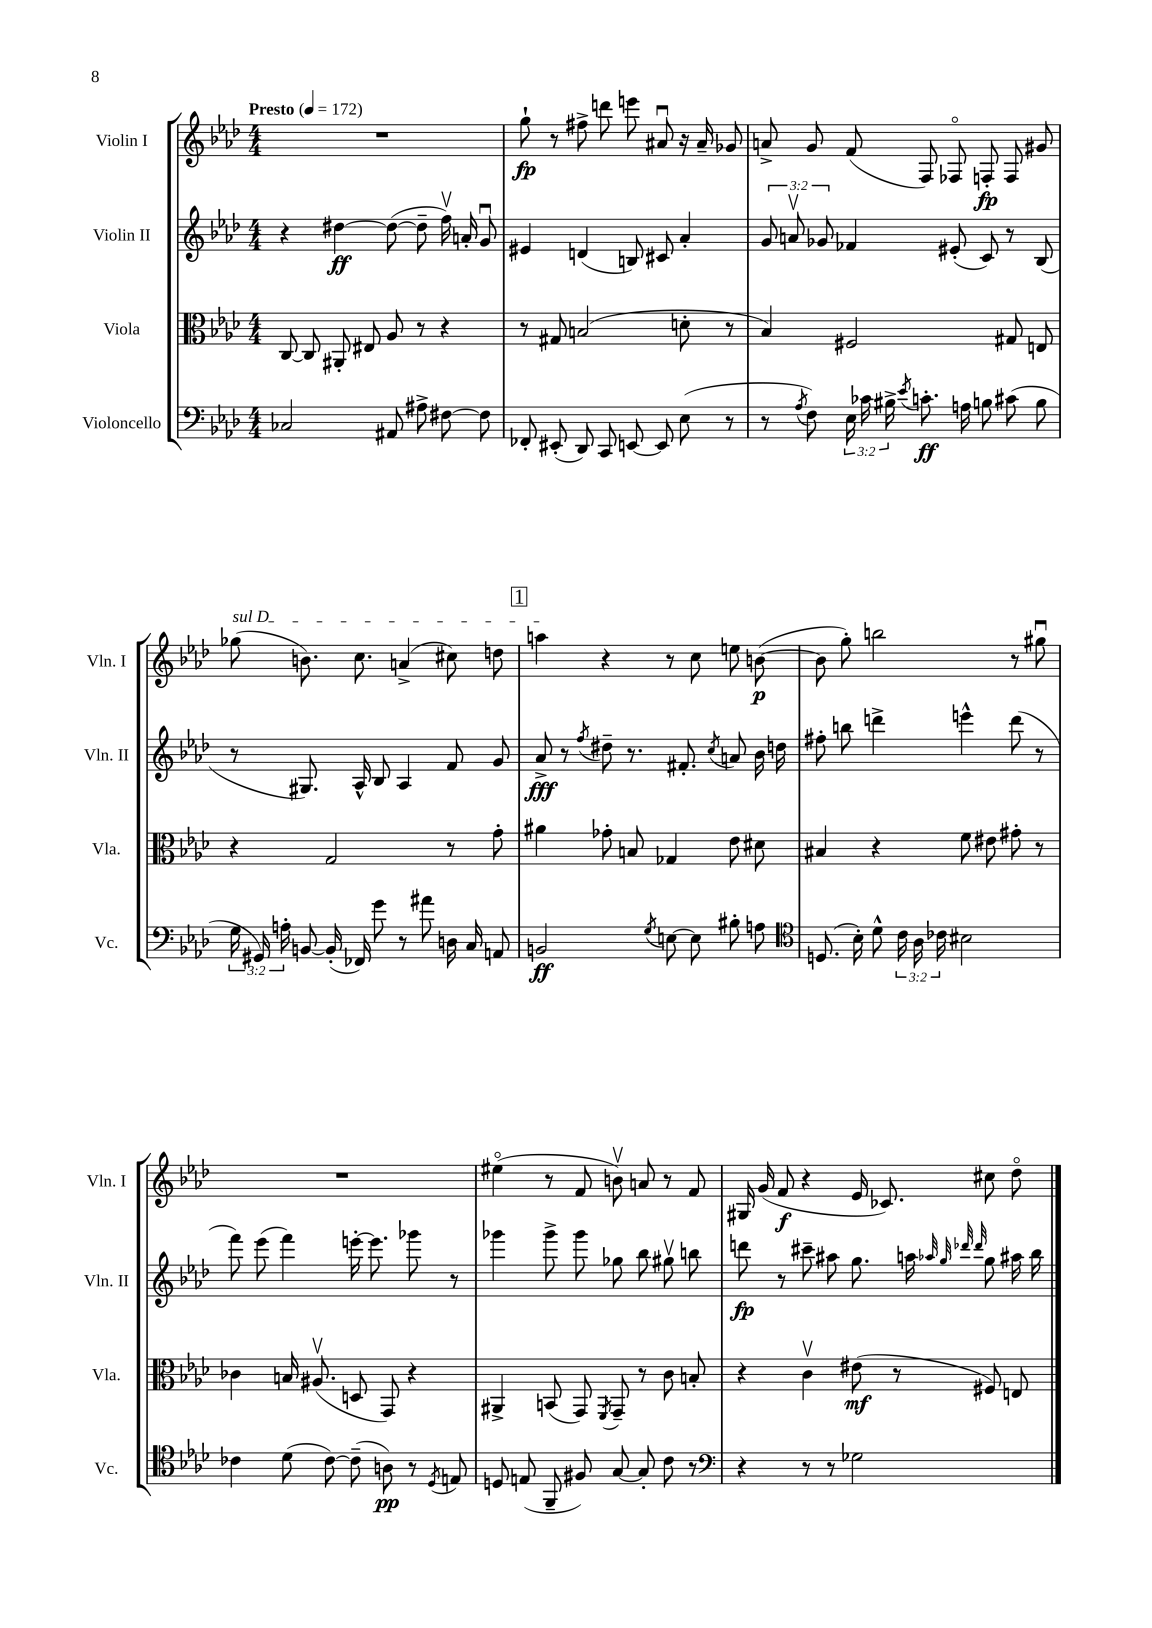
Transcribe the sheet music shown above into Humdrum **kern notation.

**kern	**dynam	**kern	**dynam	**kern	**dynam	**kern	**dynam
*part4	*part4	*part3	*part3	*part2	*part2	*part1	*part1
*staff4	*staff4	*staff3	*staff3	*staff2	*staff2	*staff1	*staff1
*I"Violoncello	*	*I"Viola	*	*I"Violin II	*	*I"Violin I	*
*I'Vc.	*	*I'Vla.	*	*I'Vln. II	*	*I'Vln. I	*
*clefF4	*	*clefC3	*	*clefG2	*	*clefG2	*
*k[b-e-a-d-]	*	*k[b-e-a-d-]	*	*k[b-e-a-d-]	*	*k[b-e-a-d-]	*
*M4/4	*	*M4/4	*	*M4/4	*	*M4/4	*
*MM172	*	*MM172	*	*MM172	*	*MM172	*
=1	=1	=1	=1	=1	=1	=1	=1
!	!	!	!	!	!	!LO:TX:a:B:t=Presto	!
2C-X/	.	[8C/	.	4r	.	1r	.
.	.	8C/]	.	.	.	.	.
.	.	8AA#X'/	.	[4dd#X\	ff	.	.
.	.	8E#X/	.	.	.	.	.
8AA#X/	.	8A-/	.	(8dd#\_	.	.	.
8A#X^\	.	8r	.	8dd#~\]	.	.	.
[8F#X\	.	4r	.	16ffv\)	.	.	.
.	.	.	.	16an'/	.	.	.
8F#\]	.	.	.	8gu/	.	.	.
=2	=2	=2	=2	=2	=2	=2	=2
8FF-X'/	.	8r	.	4e#X/	.	8gg`\	fp
(8EE#X'/	.	8G#X/	.	.	.	8r	.
8DD-/)	.	(2Bn/	.	(4dn/	.	8ff#X^\	.
8CC/	.	.	.	.	.	8dddn\	.
[8EEn/	.	.	.	8Bn/)	.	8eeen\	.
8EE/]	.	.	.	8c#X/	.	8a#Xu/	.
(8E-\	.	8dn'\	.	4a-'/	.	16r	.
.	.	.	.	.	.	16a#~/	.
8r	.	8r	.	.	.	8g-X/	.
=3	=3	=3	=3	=3	=3	=3	=3
8r	.	4B-/)	.	12g/	.	8an^/	.
.	.	.	.	12anv/	.	.	.
8qA-/	.	.	.	.	.	.	.
8F\)	.	.	.	.	.	8g/	.
.	.	.	.	12g-X/	.	.	.
24E-\	.	2F#X/	.	4f-X/	.	(8f/	.
24c-X\	.	.	.	.	.	.	.
24B#X^\	.	.	.	.	.	.	.
8qe-/	.	.	.	.	.	.	.
8.cn'\	ff	.	.	.	.	8F/)	.
.	.	.	.	(8e#X'/	.	8F-X/	.
16An\	.	.	.	.	.	.	.
8Bn\	.	.	.	8c/)	.	8Fn'/	fp
(8c#X\	.	8G#X/	.	8r	.	8F/	.
8B\	.	8En/	.	(8B-/	.	8g#X/	.
!!LO:LB:g=z
=4	=4	=4	=4	=4	=4	=4	=4
!	!	!	!	!	!	!LO:TX:a:i:t=sul D	!
24G\	.	4r	.	8r	.	(8gg-X\	.
24GG#X/)	.	.	.	.	.	.	.
24An'\	.	.	.	.	.	.	.
[8BBn/	.	.	.	8.G#X/)	.	8.bn\)	.
(16BB'/]	.	2G/	.	.	.	.	.
16FF-X/)	.	.	.	16A-^^/	.	8.cc\	.
8g\	.	.	.	8B-/	.	.	.
8r	.	.	.	4A-/	.	(4an^/	.
8a#X\	.	.	.	.	.	.	.
16Dn\	.	8r	.	8f/	.	8cc#X\)	.
16C/	.	.	.	.	.	.	.
8AAn/	.	8g'\	.	8g/	.	8ddn\	.
!!LO:REH:place=s1:t=1
=5	=5	=5	=5	=5	=5	=5	=5
2BBn/	ff	4a#X\	.	8a-^/	fff	4aan\	.
.	.	.	.	8r	.	.	.
.	.	.	.	8qff/	.	.	.
.	.	8g-X'\	.	8dd#X~\	.	4r	.
.	.	8Bn/	.	8.r	.	.	.
8qG/	.	.	.	.	.	.	.
[8En\	.	4G-X/	.	.	.	8r	.
.	.	.	.	8.f#X'/	.	.	.
8E\]	.	.	.	.	.	8cc\	.
.	.	.	.	8qcc/	.	.	.
8B#X'\	.	8e-\	.	8an/	.	8een\	.
8An\	.	8d#X\	.	16b-\	.	([8bn\	p
.	.	.	.	16ddn\	.	.	.
=6	=6	=6	=6	=6	=6	=6	=6
*clefC4	*	*	*	*	*	*	*
(8.Dn/	.	4B#X/	.	8ff#X'\	.	8b\]	.
.	.	.	.	8bbn\	.	8gg'\)	.
16B-'\)	.	.	.	.	.	.	.
8d-^^\	.	4r	.	4dddn^\	.	2bbn\	.
24c\	.	.	.	.	.	.	.
24A-\	.	.	.	.	.	.	.
24c-X\	.	.	.	.	.	.	.
2B#X\	.	8f\	.	4eeen^^\	.	.	.
.	.	8e#X\	.	.	.	.	.
.	.	8g#X'\	.	(8ddd\	.	8r	.
.	.	8r	.	8r	.	8gg#Xu\	.
!!LO:LB:g=z
=7	=7	=7	=7	=7	=7	=7	=7
4c-X\	.	4c-X\	.	8fff\)	.	1r	.
.	.	.	.	(8eee-\	.	.	.
(8d-\	.	16Bn/	.	4fff\)	.	.	.
.	.	(8.A#Xv/	.	.	.	.	.
[8c-\)	.	.	.	.	.	.	.
(8c-~\]	.	8Dn/	.	[16eeen'\	.	.	.
.	.	.	.	8.eee\]	.	.	.
8An\)	pp	8GG/)	.	.	.	.	.
8r	.	4r	.	8ggg-X\	.	.	.
8qD-/	.	.	.	.	.	.	.
8En/	.	.	.	8r	.	.	.
=8	=8	=8	=8	=8	=8	=8	=8
8Dn/	.	4AA#X^/	.	4ggg-X\	.	(4ee#X\	.
(8En/	.	.	.	.	.	.	.
8FF~/	.	(8BBn/	.	8ggg-^\	.	8r	.
8F#X/)	.	8GG/)	.	8ggg-\	.	8f/	.
.	.	8qFF/	.	.	.	.	.
[8G/	.	8GG~/	.	8gg-X\	.	8bnv\)	.
8G'/]	.	8r	.	8bb-\	.	8an/	.
8c\	.	8c\	.	8gg#Xv\	.	8r	.
8r	.	8Bn'/	.	8bbn\	.	8f/	.
=9	=9	=9	=9	=9	=9	=9	=9
*clefF4	*	*	*	*	*	*	*
4r	.	4r	.	8dddn\	fp	16G#X/	.
.	.	.	.	.	.	(16g/	.
.	.	.	.	8r	.	8f/	f
8r	.	4cv\	.	8ccc#X~\	.	4r	.
8r	.	.	.	8aa#X\	.	.	.
2G-X\	.	(8e#X\	mf	8.gg\	.	16e-/	.
.	.	.	.	.	.	8.c-X/)	.
.	.	8r	.	.	.	.	.
.	.	.	.	16aan\	.	.	.
.	.	.	.	32qqaa-X/	.	.	.
.	.	.	.	32qqgg/	.	.	.
.	.	.	.	32qqddd-X/	.	.	.
.	.	.	.	32qqddd-/	.	.	.
.	.	8F#X/)	.	8gg\	.	8cc#X\	.
.	.	8En/	.	16aa#X\	.	8dd-\	.
.	.	.	.	16bb-\	.	.	.
==	==	==	==	==	==	==	==
*-	*-	*-	*-	*-	*-	*-	*-
